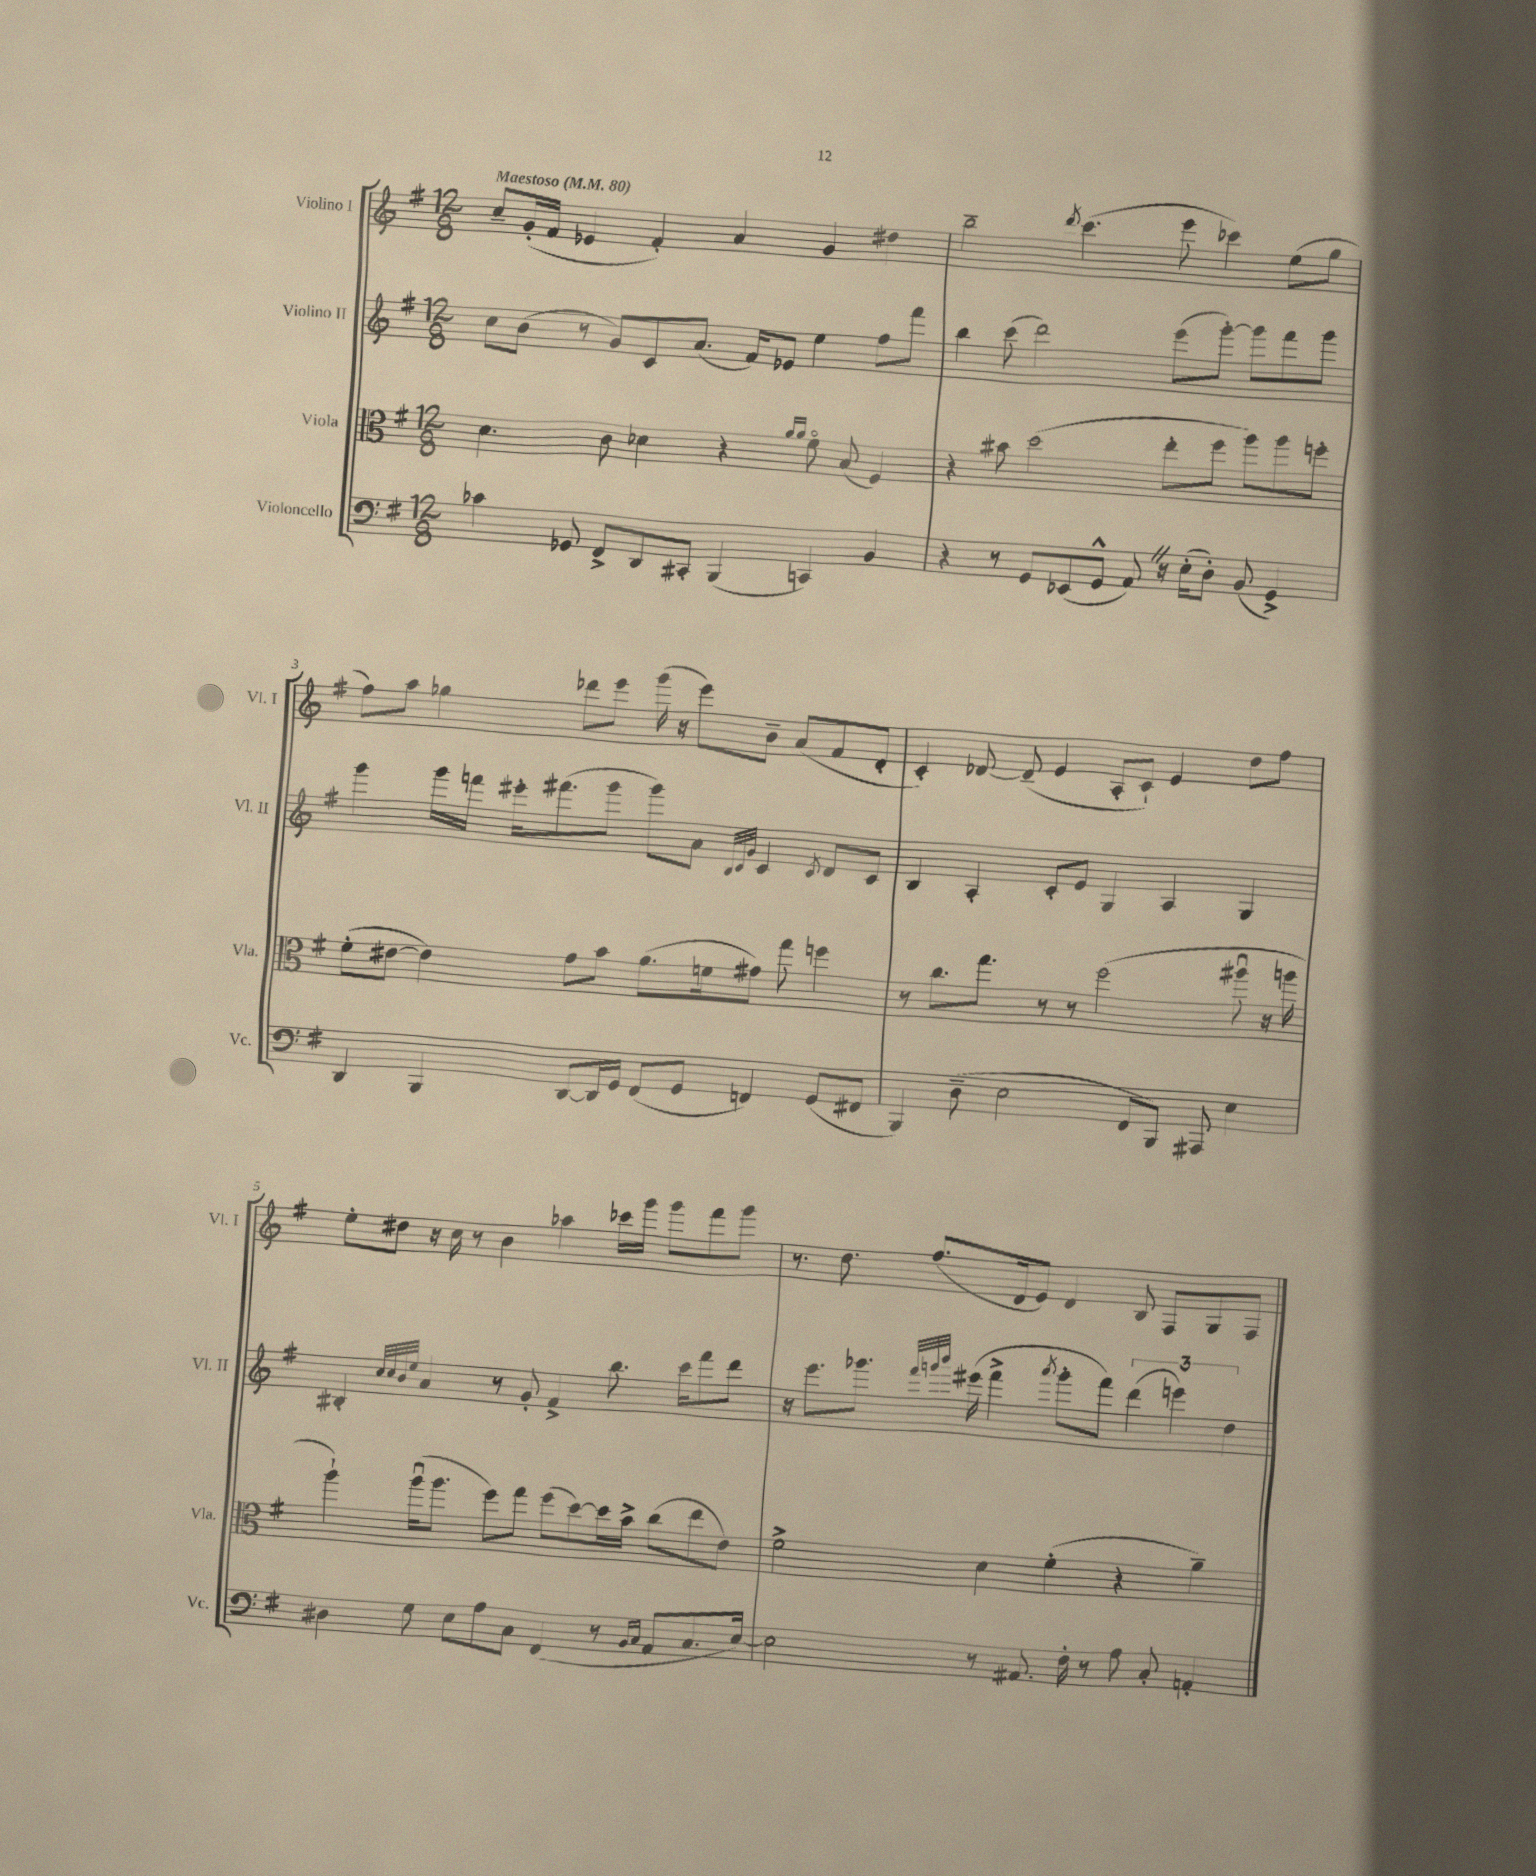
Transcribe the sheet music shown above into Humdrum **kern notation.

**kern	**kern	**kern	**kern
*staff4	*staff3	*staff2	*staff1
*clefF4	*clefC3	*clefG2	*clefG2
*k[f#]	*k[f#]	*k[f#]	*k[f#]
*M12/8	*M12/8	*M12/8	*M12/8
*MM80	*MM80	*MM80	*MM80
4c-	4.d	8cc	8cc~
.	.	(8b	(16g'
.	.	.	16f#
8GG-	.	8r	4e-
8FF#^	8c	8g)	.
8DD	4d-	8c	4f#')
8CC#'	.	(8.a	.
(4BBB	4r	.	4a
.	.	16f#)	.
.	.	8e-	.
.	16qqa	.	.
.	16qqa	.	.
4CC)	8f#o	4ee	4g
.	(8B	.	.
4BB	4F#)	8ff#	4dd#
.	.	8fff#	.
=	=	=	=
4r	4r	4bb	2bb~
8r	8b#	(8ccc	.
8GG	(2dd	2ddd)	.
.	.	.	8qddd
(8EE-	.	.	(4.ccc
8GG^^	.	.	.
8AA)	.	.	.
16r	8ee'	(8eee	8eee
(16E'	.	.	.
8D')	8ff#	[8ggg')	4ccc-)
(8BB	8aa)	8ggg]	.
4GG^)	8aa	8fff#	(8ee
.	8ff'	8ggg	8gg
=	=	=	=
4DD	(8f#'	4ggg	8ff#)
.	[8e#	.	8aa
4BBB	4e#])	16ggg	4gg-
.	.	16fff	.
.	.	16eee#'	.
.	.	(8.fff#	.
[8DD	8g	.	8ddd-
16DD]	8b	8ggg	8eee
16GG	.	.	.
(8FF#	(8.a	8ggg)	(16ggg
.	.	.	16r
8GG	.	8a	8eee)
.	16f	.	.
.	.	32qqB	.
.	.	32qqc	.
.	.	32qqg	.
4FF)	8g#)	4c	8b~
.	8gg	.	(8a
.	.	8qc	.
(8GG	4ff	8d	8f#
8FF#	.	8c	8d'
=	=	=	=
4BBB)	8r	4B	4c')
.	8.cc	.	.
(8D~	.	4A'	[8d-
.	8.gg	.	.
2E	.	.	(8d-~]
.	8r	8c'	4e
.	8r	8e	.
.	(2ff#	4G	8A'
8FF#	.	.	8c`)
8BBB)	.	4A	4e
8AAA#	.	.	.
4E	8aa#u	4G	8dd
.	16r	.	8ff#
.	16aa	.	.
=	=	=	=
4D#	4aa`)	4B#'	8ee'
.	.	.	8dd#
.	.	32qqcc	.
.	.	32qqcc	.
.	.	32qqb	.
.	.	32qqee	.
8G	(16aau	4a	16r
.	8.aa	.	16cc
8E	.	.	8r
8A	8ff#)	8r	4b
8C	8gg	8g'	.
(4FF#	(8ff#	4f#^	4aa-
.	[8dd)	.	.
8r	16dd]	8.bb	16ccc-
.	16b^	.	16ggg
16qqBB	.	.	.
16qqC	.	.	.
8AA	(8cc	.	8ggg
.	.	16ccc	.
8.C	8ee	8fff#	8fff#
.	8e)	8ddd	8ggg
[16E)	.	.	.
=	=	=	=
2E]	2f#^	16r	8.r
.	.	8.eee	.
.	.	.	8.dd
.	.	8.ggg-	.
.	.	.	(8.ff#
.	.	32qqfff#	.
.	.	32qqggg	.
.	.	32qqbbb	.
.	.	(16eee#	.
8r	4d	4fff#^	.
.	.	.	16d
8.AA#	.	.	8e)
.	.	8qaaa	.
.	(4f#'	8ggg'	4d
16F#'	.	.	.
8r	.	8fff#)	.
8A	4r	(6ddd	8B
8C'	.	.	8F#
.	.	6eee)	.
4AA'	4a~)	.	8G
.	.	6dd	.
.	.	.	8F#
==	==	==	==
*-	*-	*-	*-
